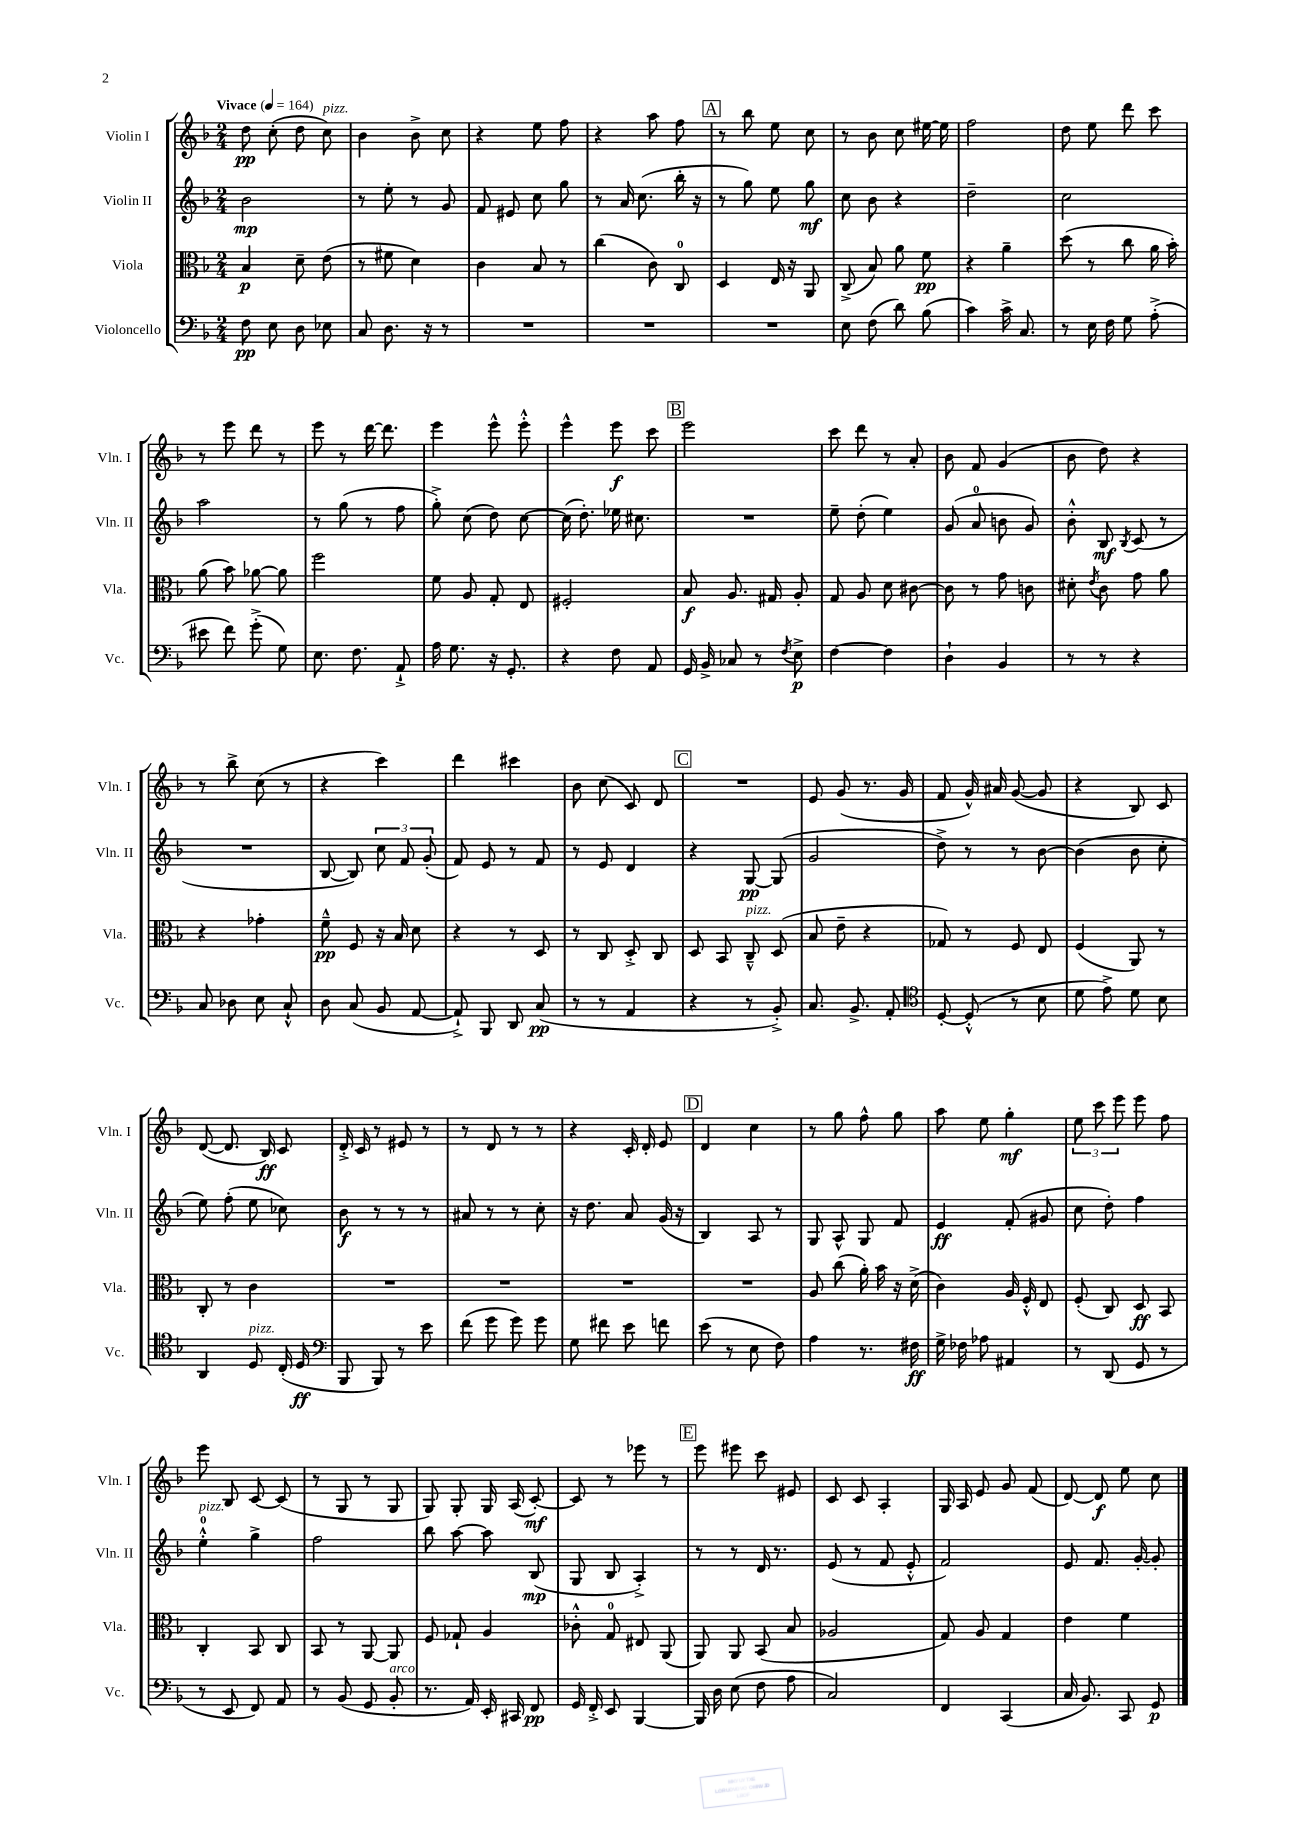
<<
\new StaffGroup <<
\new Staff = "s0" \with { instrumentName = "Violin I" shortInstrumentName = "Vln. I" } {
    \clef treble \key f \major \numericTimeSignature \time 2/4 \tempo "Vivace" 4 = 164
    \autoBeamOff d''8\pp c''8-.( d''8 c''8^\markup { \italic "pizz." }) |
    bes'4 bes'8-> c''8 |
    r4 e''8 f''8 |
    r4 a''8 f''8 |
    \mark \markup { \box "A" } r8 bes''8 e''8 c''8 |
    r8 bes'8 c''8 eis''16~ eis''16 |
    f''2 |
    d''8 e''8 d'''8 c'''8 |
    r8 e'''8 d'''8 r8 |
    e'''8 r8 d'''16~ d'''8. |
    e'''4 e'''8-^ e'''8-.-^ |
    e'''4-^ e'''8\f c'''8 |
    \mark \markup { \box "B" } e'''2 |
    c'''8 d'''8 r8 a'8-. |
    bes'8 f'8 g'4( |
    bes'8 d''8) r4 |
    r8 bes''8-> c''8( r8 |
    r4 c'''4) |
    d'''4 cis'''4 |
    bes'8 c''8( c'8) d'8 |
    \mark \markup { \box "C" } R2 |
    e'8 g'8( r8. g'16 |
    f'8 g'16-^) ais'16 g'8~( g'8 |
    r4 bes8) c'8 |
    d'8~( d'8. bes16\ff) c'8 |
    d'16-.-> c'16 r8 eis'8 r8 |
    r8 d'8 r8 r8 |
    r4 c'16-. d'16-. e'8 |
    \mark \markup { \box "D" } d'4 c''4 |
    r8 g''8 f''8-^ g''8 |
    a''8 e''8 g''4-.\mf |
    \tuplet 3/2 { e''8 c'''8 e'''8 } e'''8 f''8 |
    e'''8 bes8 c'8~ c'8( |
    r8 g8 r8 g8 |
    g8) g8-. g16 a16( c'8~-.\mf) |
    c'8 r8 ees'''8 r8 |
    \mark \markup { \box "E" } e'''8 eis'''8 c'''8 eis'8 |
    c'8 c'8 a4-. |
    g16 a16 e'8 g'8 f'8( |
    d'8~) d'8\f e''8 c''8 \bar "|." |
}
\new Staff = "s1" \with { instrumentName = "Violin II" shortInstrumentName = "Vln. II" } {
    \clef treble \key f \major \numericTimeSignature \time 2/4
    \autoBeamOff bes'2\mp |
    r8 e''8-. r8 g'8 |
    f'8 eis'8 c''8 g''8 |
    r8 a'16 c''8.( bes''16-. r16 |
    \mark \markup { \box "A" } r8 g''8) e''8 g''8\mf |
    c''8 bes'8 r4 |
    d''2-- |
    c''2 |
    a''2 |
    r8 g''8( r8 f''8 |
    g''8-.->) c''8( d''8) c''8~ |
    c''16( d''8.-.) ees''16 cis''8. |
    \mark \markup { \box "B" } R2 |
    e''8-- d''8-.( e''4) |
    g'8( a'8-0 b'8 g'8) |
    bes'8-.-^ bes8\mf \acciaccatura { bes8 } c'8( r8 |
    R2 |
    bes8~ bes8) \tuplet 3/2 { c''8 f'8 g'8-.( } |
    f'8) e'8 r8 f'8 |
    r8 e'8 d'4 |
    \mark \markup { \box "C" } r4 g8~\pp g8( |
    g'2 |
    d''8->) r8 r8 bes'8~ |
    bes'4( bes'8 c''8-. |
    e''8) f''8-.( e''8 ces''8) |
    bes'8\f r8 r8 r8 |
    ais'8 r8 r8 c''8-. |
    r16 d''8. a'8 g'16( r16 |
    \mark \markup { \box "D" } bes4) a8 r8 |
    g8 a8-^ g8 f'8 |
    e'4\ff f'8-.( gis'8 |
    c''8 d''8-.) f''4 |
    e''4-0-.-^^\markup { \italic "pizz." } g''4-> |
    f''2 |
    bes''8 a''8~ a''8 bes8\mp( |
    g8 bes8 a4-.->) |
    \mark \markup { \box "E" } r8 r8 d'16 r8. |
    e'8( r8 f'8 e'8-.-^ |
    f'2) |
    e'8 f'8. g'16~-. g'8-. \bar "|." |
}
\new Staff = "s2" \with { instrumentName = "Viola" shortInstrumentName = "Vla." } {
    \clef alto \key f \major \numericTimeSignature \time 2/4
    \autoBeamOff bes4\p d'8-- e'8( |
    r8 fis'8 d'4) |
    c'4 bes8 r8 |
    c''4( c'8) c8-0 |
    \mark \markup { \box "A" } d4 e16 r16 a,8 |
    c8->( bes8) a'8 f'8\pp |
    r4 a'4-- |
    d''8( r8 c''8 a'16 bes'16-.) |
    a'8( bes'8) aes'8~ aes'8 |
    f''2 |
    f'8 a8 g8-. e8 |
    fis2-. |
    \mark \markup { \box "B" } bes8\f a8. gis16 a8-. |
    g8 a8 d'8 cis'8~ |
    cis'8 r8 g'8 c'8 |
    dis'8-. \acciaccatura { e'8 } c'8 g'8 a'8 |
    r4 ges'4-. |
    f'8---^\pp f8 r16 bes16 d'8 |
    r4 r8 d8 |
    r8 c8 d8-.-> c8 |
    \mark \markup { \box "C" } d8 bes,8 c8---^^\markup { \italic "pizz." } d8( |
    bes8 e'8-- r4 |
    ges8) r8 f8 e8 |
    f4( a,8) r8 |
    c8-. r8 c'4 |
    R2 |
    R2 |
    R2 |
    \mark \markup { \box "D" } R2 |
    a8 c''8( a'16-.) bes'16 r16 d'16->( |
    c'4) a16 f16-.-^ e8 |
    f8-.( c8) d8\ff bes,8 |
    c4-. bes,8 c8 |
    bes,8 r8 a,8~ a,8 |
    f8 ges8-! a4 |
    ces'8-.-^ g8-0 eis8 a,8( |
    \mark \markup { \box "E" } a,8) a,8 bes,8( bes8 |
    aes2 |
    g8) a8 g4 |
    e'4 f'4 \bar "|." |
}
\new Staff = "s3" \with { instrumentName = "Violoncello" shortInstrumentName = "Vc." } {
    \clef bass \key f \major \numericTimeSignature \time 2/4
    \autoBeamOff f8\pp e8 d8 ees8 |
    c8 d8. r16 r8 |
    R2 |
    R2 |
    \mark \markup { \box "A" } R2 |
    e8 f8( d'8) bes8( |
    c'4) c'16-> c8. |
    r8 e16 f16 g8 a8-.->( |
    eis'8 f'8) g'8-.->( g8) |
    e8. f8. a,8-!-> |
    a16 g8. r16 g,8.-. |
    r4 f8 a,8 |
    \mark \markup { \box "B" } g,16 bes,16-> ces8 r8 \acciaccatura { f8 } e8->\p |
    f4~ f4 |
    d4-! bes,4 |
    r8 r8 r4 |
    c8 des8 e8 c8-!-^ |
    d8 c8( bes,8 a,8~ |
    a,8-!->) bes,,8 d,8 c8\pp( |
    r8 r8 a,4 |
    \mark \markup { \box "C" } r4 r8 bes,8-.->) |
    c8. bes,8.-> a,8-. |
    \clef tenor d8~-. d8-.-^( r8 bes8 |
    d'8 e'8->) d'8 bes8 |
    a,4 d8^\markup { \italic "pizz." } c16-.( d16\ff |
    \clef bass bes,,8 bes,,8) r8 e'8 |
    f'8( g'8 g'8) g'8 |
    g8 fis'8 e'8 f'8 |
    \mark \markup { \box "D" } e'8( r8 e8 f8) |
    a4 r8. fis16\ff |
    g16-> fes16 aes8 ais,4 |
    r8 d,8( g,8 r8 |
    r8 e,8 f,8) a,8 |
    r8 bes,8( g,8 bes,8-.^\markup { \italic "arco" } |
    r8. a,16) e,16-. cis,16 f,8\pp |
    g,16 f,16-.-> e,8 bes,,4~ |
    \mark \markup { \box "E" } bes,,16 d16 e8( f8 a8 |
    c2) |
    f,4 c,4( |
    c16 bes,8.) c,8 g,8\p \bar "|." |
}
>>
>>
\layout { \context { \Score \remove "Bar_number_engraver" } }
